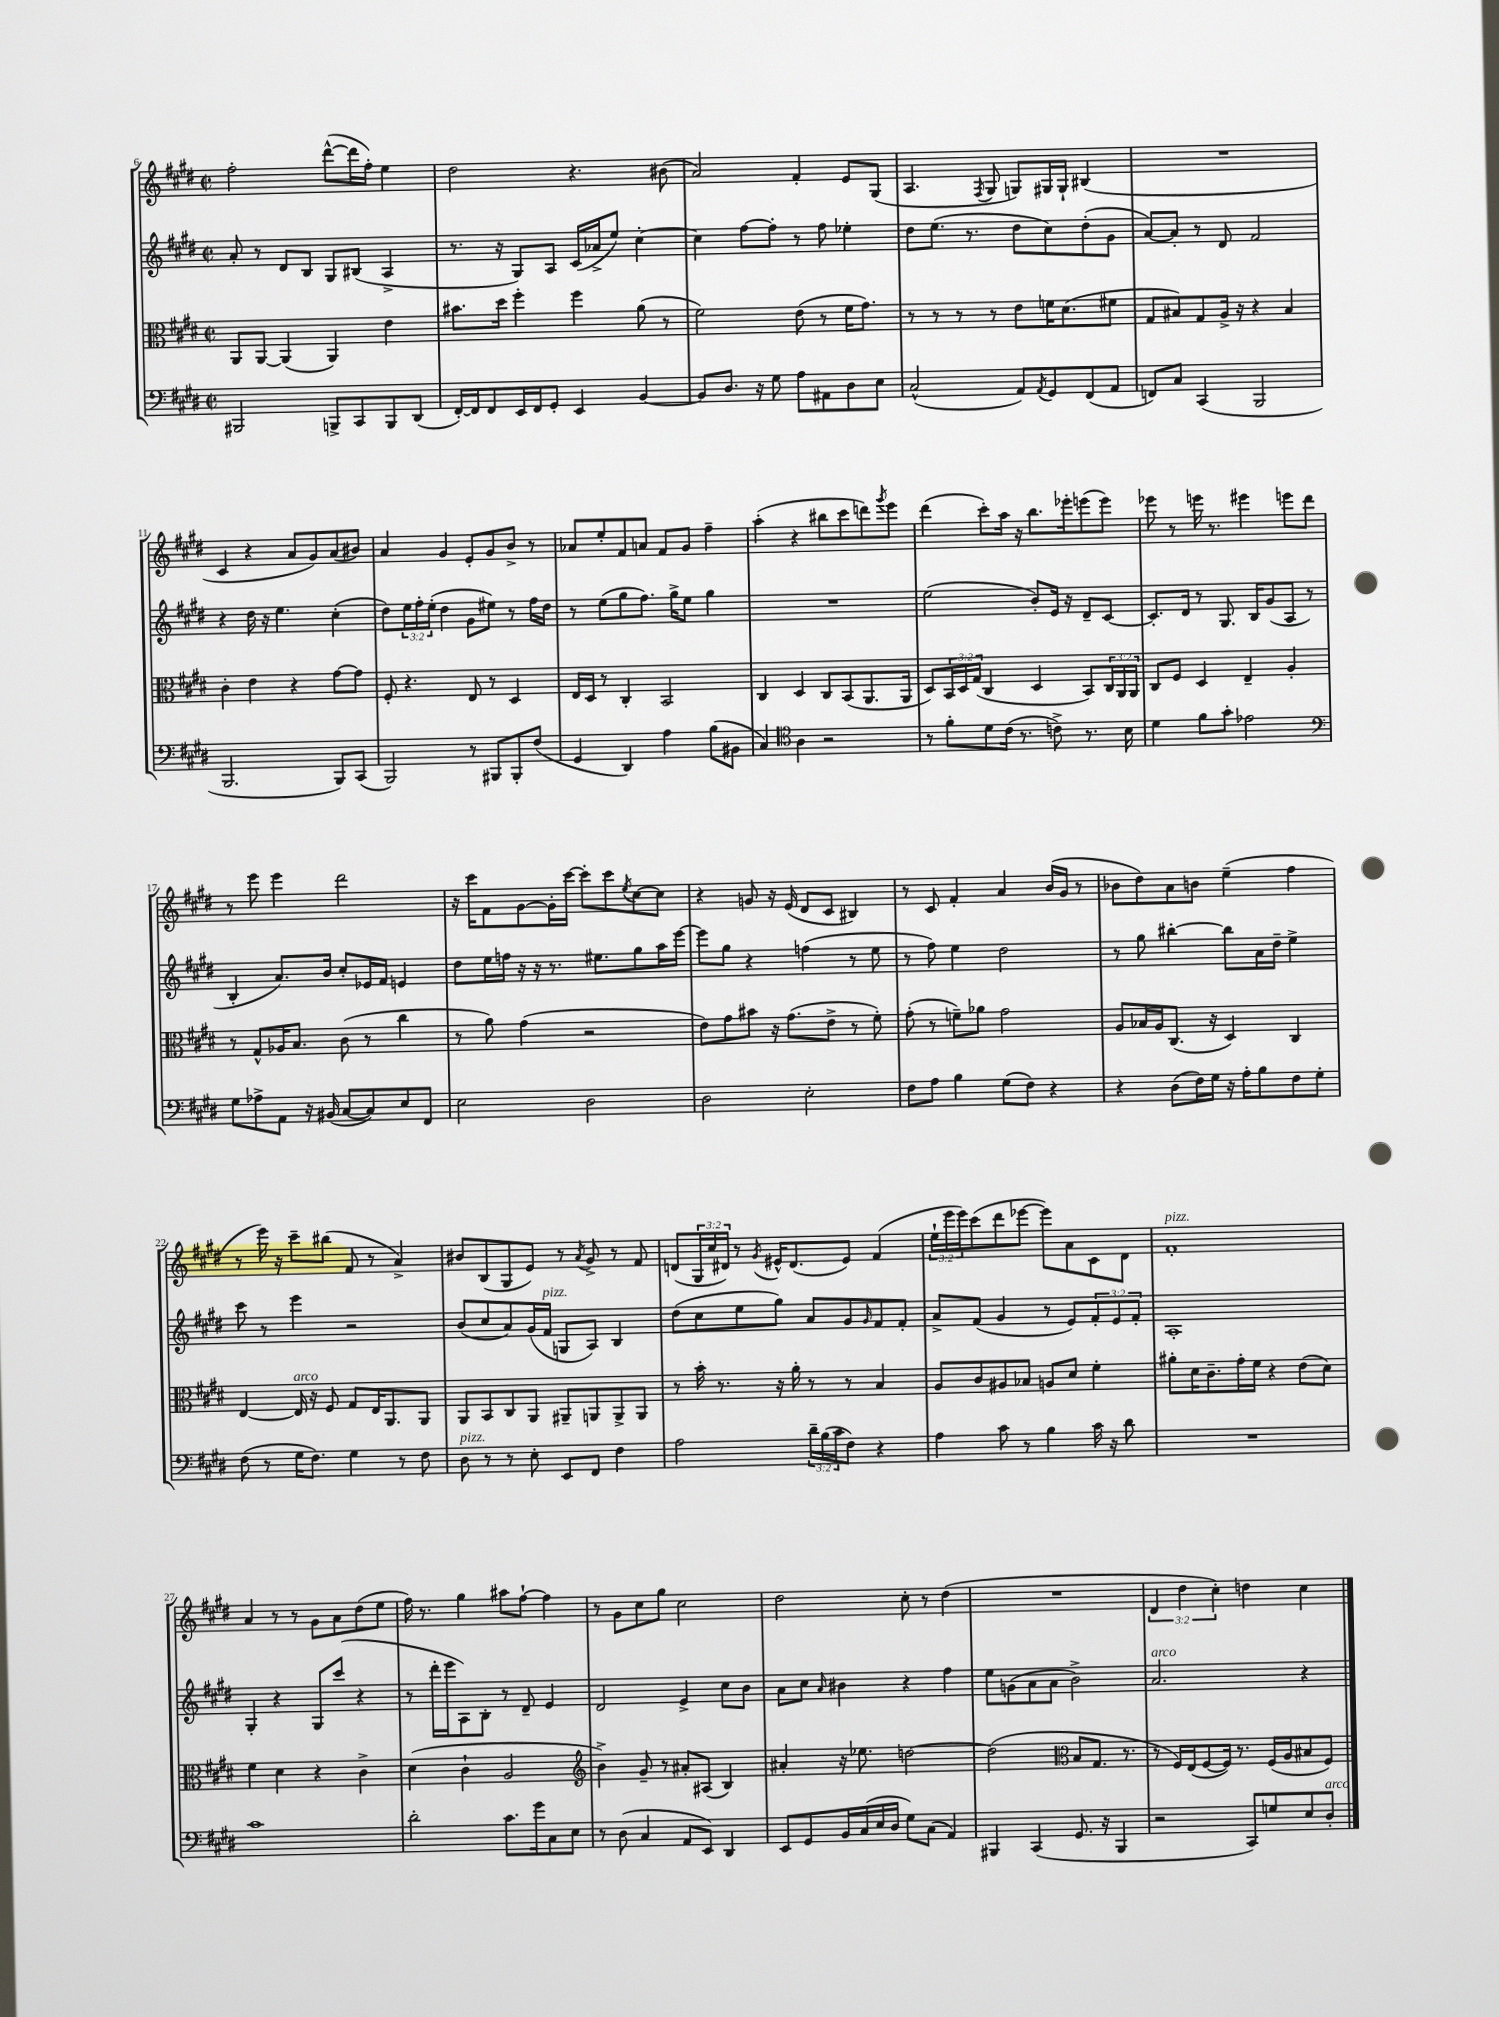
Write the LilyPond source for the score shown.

<<
\new StaffGroup <<
\new Staff = "s0" {
    \clef treble \key e \major \defaultTimeSignature \time 2/2 \override Staff.TupletNumber.text = #tuplet-number::calc-fraction-text
    fis''2-. dis'''8~-^( dis'''16 fis''16-.) e''4 |
    dis''2 r4. bis'8( |
    a'2) fis'4-. e'8 gis8( |
    a4. \acciaccatura { fis8 } gis8 g8) gis16 gis16-! bis4( |
    R1 |
    cis'4 r4 a'8 gis'8) a'8( bis'8) |
    a'4 gis'4 e'8-. gis'8 b'8-> r8 |
    aes'8 e''8-. fis'8 a'8 fis'8 gis'8 fis''4-- |
    a''4-.( r4 bis''8 cis'''8 d'''8) \acciaccatura { gis'''8 } e'''8 |
    dis'''4( cis'''8-.) a''16 r16 b''8. ees'''16-. e'''8( e'''8) |
    ees'''8 r8 e'''16 r8. eis'''4 e'''8 dis'''8 |
    r8 e'''8 e'''4 dis'''2 |
    r16 cis'''16 fis'8 gis'8~ gis'16-. cis'''16~ cis'''8-. cis'''8 \acciaccatura { e''8 } cis''8~ cis''8 |
    r4 g'8 r16 e'16( dis'8 cis'8 bis4) |
    r8 cis'8 fis'4-. a'4 b'16( gis'16 r8 |
    bes'8 dis''8) a'8 b'8 e''4--( fis''4 |
    r8 e'''16) r16 cis'''8-- bis''8( fis'8 r8 a'4->) |
    bis'8 b8( gis8 e'8) r8 \acciaccatura { a'8 } gis'8-> r8 fis'8 |
    d'8( \tuplet 3/2 { gis16 cis''16 dis'16) } r8 \acciaccatura { gis'8 } eis'16-^ dis'8.( eis'8) fis'4( |
    \tuplet 3/2 { e''16-! e'''16 e'''16) } cis'''8( dis'''8 ees'''8~ ees'''8) a'8 cis'8 dis'8 |
    fis'1-.^\markup { \italic "pizz." } |
    a'4 r8 r8 gis'8 a'8 dis''8( e''8 |
    fis''16) r8. gis''4 ais''8 fis''8~-! fis''4 |
    r8 gis'8 cis''8 gis''8 cis''2 |
    dis''2 cis''8-. r8 dis''4( |
    R1 |
    \tuplet 3/2 { dis'4 dis''4 cis''4-.) } d''4 cis''4 \bar "|." |
}
\new Staff = "s1" {
    \clef treble \key e \major \defaultTimeSignature \time 2/2 \override Staff.TupletNumber.text = #tuplet-number::calc-fraction-text
    a'8-. r8 dis'8 b8 gis8 bis8( a4-> |
    r8. r16 gis8) a8 cis'16( aes'16-> e''8) cis''4~-. |
    cis''4 fis''8~ fis''8-. r8 fis''8 ees''4-. |
    dis''8 e''8.( r8. dis''8 cis''8) dis''8-.( gis'8 |
    a'8~) a'8-. r8 dis'8 fis'2 |
    r4 dis''16 r16 e''4. cis''4-.( |
    dis''8) \tuplet 3/2 { e''16 fis''16-. e''16-.( } dis''4 gis'8 eis''8) r8 fis''16 dis''16 |
    r8 e''8( gis''8 fis''8.) gis''16-> e''8 gis''4 |
    R1 |
    e''2( b'8-.) e'16 r16 dis'8-- cis'8~ |
    cis'8.-. dis'16 r8 gis8. b16 gis'8( a8 r8 |
    b4-. a'8.) b'16 cis''8-. ees'16 fis'16 e'4 |
    dis''8 e''16 f''16 r16 r16 r8. eis''8. gis''8 a''16 e'''16~ |
    e'''8 gis''8 r4 f''4( r8 e''8 |
    r8 fis''8) e''4 dis''2 |
    r8 gis''8 bis''4~-. bis''8 a'16 dis''16-- e''4-> |
    cis'''8 r8 e'''4 r2 |
    b'8( cis''8 a'8) gis'16( fis'16^\markup { \italic "pizz." } g8 a8) b4 |
    dis''8( cis''8 e''8 gis''8) a'8 gis'8 \grace { gis'16 } fis'8 fis'8-. |
    a'8-> fis'8( gis'4 r8 e'8) \tuplet 3/2 { fis'8-. e'8 fis'8-. } |
    a1-. |
    gis4-. r4 gis8 cis'''8( r4 |
    r8 dis'''16-. e'''16 a8) b8-. r8 dis'8-- e'4 |
    dis'2 e'4-> cis''8 b'8 |
    a'8 cis''8 \grace { a'16 } bis'4 r4 fis''4 |
    e''8 g'8( a'8 a'8 b'2->) |
    a'2.^\markup { \italic "arco" } r4 \bar "|." |
}
\new Staff = "s2" {
    \clef alto \key e \major \defaultTimeSignature \time 2/2 \override Staff.TupletNumber.text = #tuplet-number::calc-fraction-text
    a,8 a,8~ a,4( a,4) e'4 |
    bis'8. dis''16 fis''4-. fis''4 a'8( r8 |
    fis'2) e'8( r8 fis'16 gis'8.) |
    r8 r8 r8 r8 e'8 f'16 dis'8.( fis'8 |
    gis8 bis8) gis8 a16-> r16 r4 bis4 |
    cis'4-. e'4 r4 gis'8~ gis'8 |
    fis8-. r4. e8 r8 dis4 |
    e16 dis16 r8 cis4-. b,2 |
    cis4 dis4 cis8 b,8( a,8. a,16 |
    dis8) \tuplet 3/2 { b,16 dis16 gis16( } cis4 dis4 b,8) \tuplet 3/2 { cis16 a,16 a,16 } |
    cis8 fis8 dis4 e4-- a4-. |
    r8 gis8-^ aes16 b8. cis'8( r8 cis''4 |
    r8 a'8) gis'4( r2 |
    e'8) gis'8 bis'8 r16 gis'8.( e'8-> r8 fis'8-.) |
    gis'8-.( r8 f'8--) aes'8 gis'2 |
    a8 bes16 a16 cis8.( r16 dis4) cis4 |
    e4~ e16^\markup { \italic "arco" } r16 fis8 gis8 e16 a,8. a,8 |
    a,8 b,8 cis8 a,8 ais,8-- a,8 a,8-> a,8 |
    r8 b'16-. r8. r16 a'16-. r8 r8 b4 |
    a8 cis'8 ais8 bes8 a8 dis'8 fis'4-. |
    ais'8-. dis'16 cis'8.-- gis'16-. fis'16 r4 e'8( dis'8) |
    fis'4 dis'4 r4 cis'4-> |
    dis'4( cis'4-! a2 |
    \clef treble b'4->) gis'8-- r8 ais'8-. ais8( b4) |
    ais'4-. r16 ees''8. d''2~ |
    d''2( \clef alto b8 gis8. r8. |
    r8 fis16) e16( fis8~ fis16) r8. fis16( a16 bis8 fis8) \bar "|." |
}
\new Staff = "s3" {
    \clef bass \key e \major \defaultTimeSignature \time 2/2 \override Staff.TupletNumber.text = #tuplet-number::calc-fraction-text
    bis,,2 b,,8-> cis,8 b,,8 dis,8( |
    fis,16~-.) fis,16 fis,8 e,16 fis,16 gis,8-. e,4 b,4~ |
    b,8 dis8. r16 gis8 a8 ais,8 dis8 e8 |
    cis2-^( a,8) \acciaccatura { a,8 } gis,8 fis,8( a,8 |
    f,8) cis8 cis,4( b,,2 |
    b,,2. b,,8) cis,8( |
    b,,2) r8 bis,,8 bis,,8-. fis8( |
    gis,4 dis,4) a4 b8( bis,8 |
    cis4) \clef tenor a4 r2 |
    r8 fis'8-. dis'8 cis'16( r8. c'8->) r8. b16 |
    dis'4 fis'8 gis'8-. ees'2 |
    \clef bass gis8 aes8-> a,8 r16 bis,16( cis8~ cis8) e8 fis,8 |
    e2 dis2 |
    dis2 e2-. |
    fis8 a8 b4 gis8( fis8) r4 |
    r4 dis8( fis16) gis16 r16 a16-. b8 fis8 gis8-. |
    fis8( r8 gis16 fis8.) gis4 r8 fis8 |
    dis8^\markup { \italic "pizz." } r8 r8 e8-. e,8 fis,8 fis4 |
    a2 \tuplet 3/2 { dis'16-- b16( cis'16 } fis8) r4 |
    a4 cis'8 r8 b4 cis'16 r16 dis'8 |
    R1 |
    cis'1 |
    dis'2-. cis'8. gis'16 cis8 e8 |
    r8 dis8( cis4 a,8 e,8) dis,4 |
    e,8 gis,8 b,16 cis16( e16 dis16 gis8) cis8( a,4) |
    bis,,4 cis,4( gis,8. r16 bis,,4 |
    r2 cis,8) g8 e8 dis8-.^\markup { \italic "arco" } \bar "|." |
}
>>
>>
\layout { \context { \Score currentBarNumber = #6 } }
